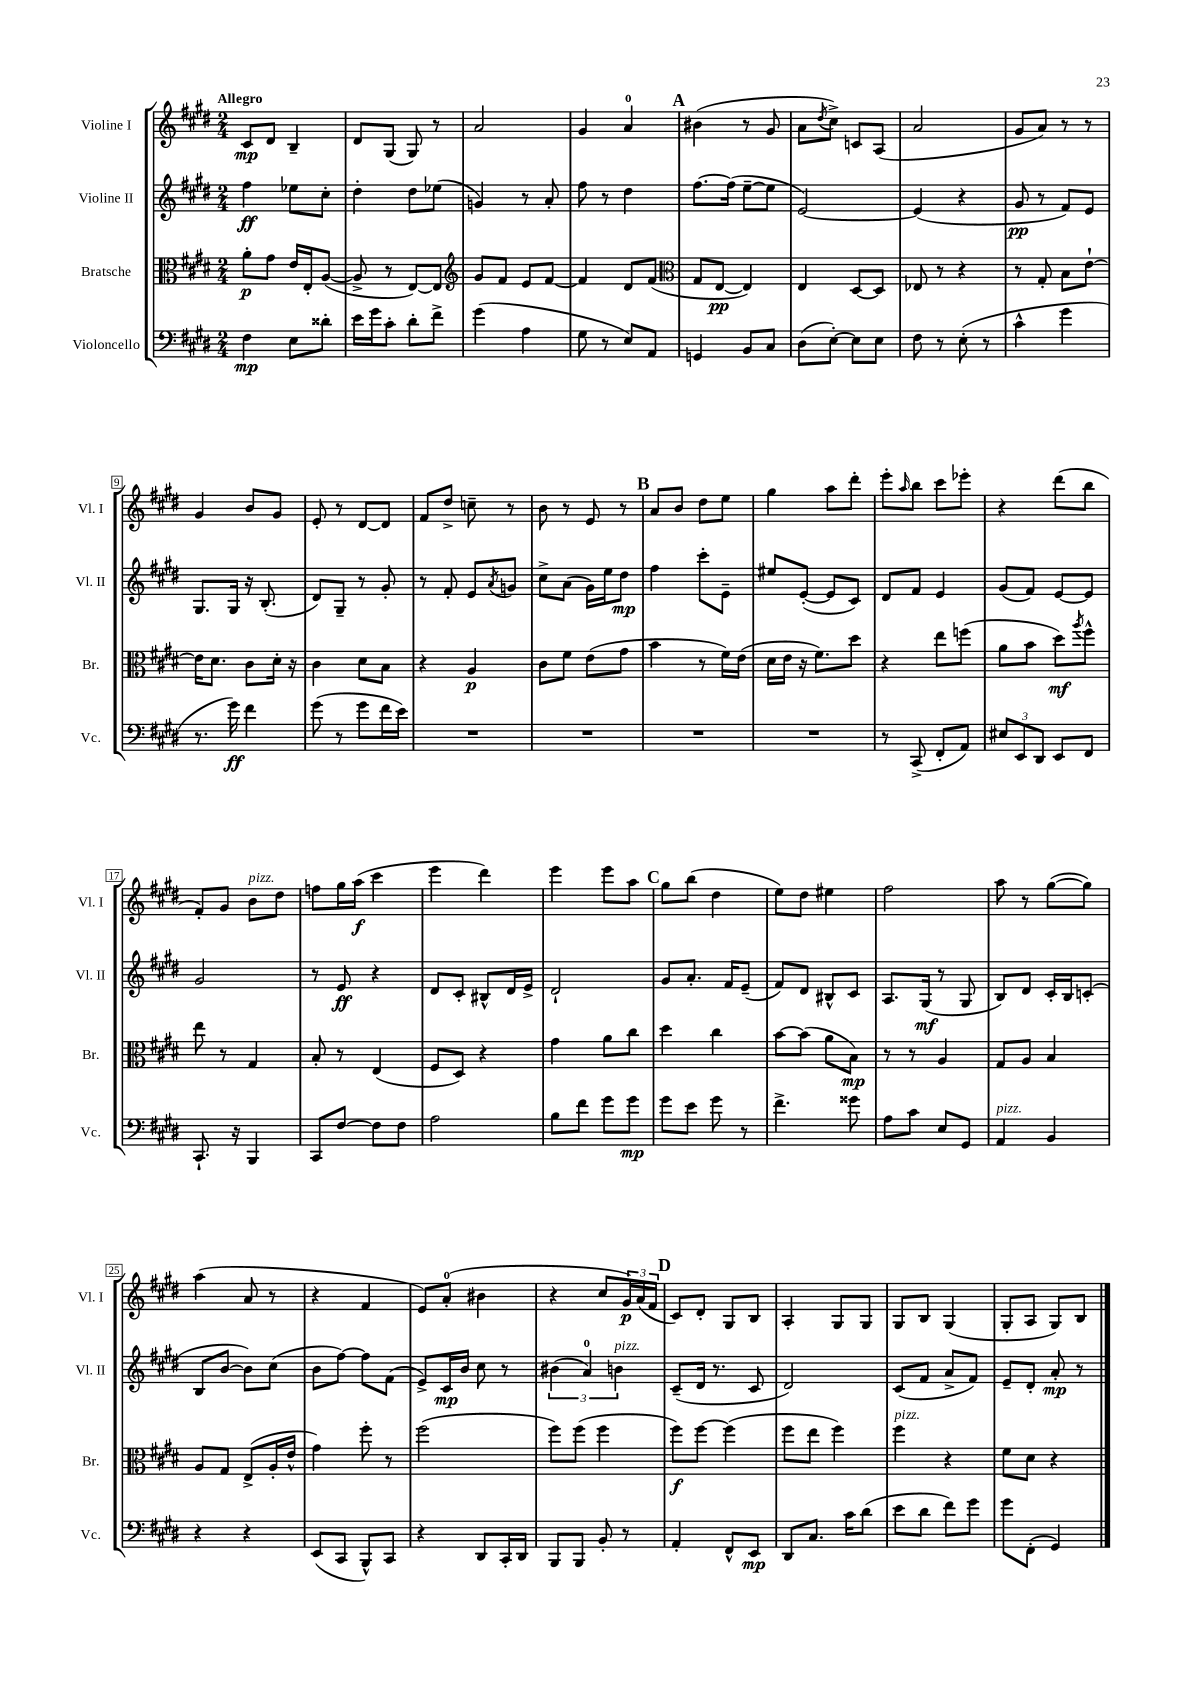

**kern	**kern	**kern	**kern
*staff4	*staff3	*staff2	*staff1
*clefF4	*clefC3	*clefG2	*clefG2
*k[f#c#g#d#]	*k[f#c#g#d#]	*k[f#c#g#d#]	*k[f#c#g#d#]
*M2/4	*M2/4	*M2/4	*M2/4
4F#\	8a'\L	4ff#\	8c#/L
.	8g#\J	.	8d#/J
8E\L	16e/LL	8ee-\L	4B~/
.	16E'/J	.	.
8d##'\J	([8A/J	8cc#'\J	.
=	=	=	=
16e\LL	8A^/]	4dd#'\	8d#/L
16g#\J	.	.	.
8c#'\J	8r	.	(8G#/J
8d#'\L	[8E/L)	8dd#\L	8G#/)
8f#^\J	8E/]J	(8ee-\J	8r
=	=	=	=
*	*clefG2	*	*
(4g#\	8g#/L	4g/)	2a/
.	8f#/J	.	.
4A\	8e/L	8r	.
.	[8f#/J	8a'/	.
=	=	=	=
8G#\	4f#/]	8ff#\	4g#/
8r	.	8r	.
8E/L)	8d#/L	4dd#\	4a/
8AA/J	(8f#/J	.	.
=	=	=	=
*	*clefC3	*	*
4GG/	8G#/L	[8.ff#\L	(4b#\
.	[8E/J	.	.
.	.	(16ff#\]Jk	.
8BB/L	4E/])	[8ee~\L	8r
8C#/J	.	8ee\]J	8g#/
=	=	=	=
(8D#\L	4E/	[2e/)	8a\L
.	.	.	8qdd#/
[8E'\J)	.	.	8cc#^\J)
8E\]L	[8D#/L	.	8c/L
8E\J	8D#/]J	.	(8A/J
=	=	=	=
8F#\	8E-/	(4e/]	2a/
8r	8r	.	.
(8E'\	4r	4r	.
8r	.	.	.
=	=	=	=
4c#^^\	8r	8g#/	8g#/L
.	8G#'/	8r	8a/J)
4g#\	8B\L	8f#/L)	8r
.	[8e`\J	8e/J	8r
=	=	=	=
8.r	16e\]LK	8.G#/L	4g#/
.	8.d#\J	.	.
16g#\)	.	16G#/Jk	.
4f#\	8c#\L	16r	8b/L
.	.	(8.B'/	.
.	16d#'\Jk	.	8g#/J
.	16r	.	.
=	=	=	=
(8g#\	4c#\	8d#/L)	8e'/
8r	.	8G#~/J	8r
8g#\L	8d#\L	8r	[8d#/L
16f#\L	8B\J	8g#'/	8d#/]J
16e\JJ)	.	.	.
=	=	=	=
2r	4r	8r	8f#/L
.	.	8f#'/	8dd#^/J
.	4A/	8e/L	8cc~\
.	.	8qa/	.
.	.	8g/J	8r
=	=	=	=
2r	8c#\L	8cc#^\L	8b\
.	8f#\J	(8a\J	8r
.	(8e\L	16g#\LL)	8e/
.	.	16ee\J	.
.	8g#\J	8dd#\J	8r
=	=	=	=
2r	4b\	4ff#\	8a/L
.	.	.	8b/J
.	8r	8ccc#'\L	8dd#\L
.	16f#\LL)	8e~\J	8ee\J
.	(16e\JJ	.	.
=	=	=	=
2r	16d#\LL	8ee#/L	4gg#\
.	16e\JJ	.	.
.	16r	([8e'/J	.
.	8.f#\L)	.	.
.	.	8e/]L	8aa\L
.	8dd#\J	8c#/J)	8ddd#'\J
=	=	=	=
8r	4r	8d#/L	8eee'\L
.	.	.	16qqaa/
(8CC#^/	.	8f#/J	8bb\J
8FF#'/L	8ee\L	4e/	8ccc#\L
8AA/J)	(8ff\J	.	8eee-'\J
=	=	=	=
12E#/L	8a\L	(8g#/L	4r
12EE/	.	.	.
.	8b\J	8f#/J)	.
12DD#/J	.	.	.
8EE/L	8dd#\L)	[8e/L	(8ddd#\L
.	8qaa/	.	.
8FF#/J	8ff#^^\J	8e/]J	8bb\J
=	=	=	=
8.CC#`/	8ee\	2g#/	8f#'/L)
.	8r	.	8g#/J
16r	.	.	.
4BBB/	4G#/	.	8b\L
.	.	.	8dd#\J
=	=	=	=
8CC#/L	8B'/	8r	8ff\L
[8F#/J	8r	8e/	16gg#\L
.	.	.	(16aa\JJ
8F#\]L	(4E/	4r	4ccc#\
8F#\J	.	.	.
=	=	=	=
2A\	8F#/L	8d#/L	4eee\
.	8D#/J)	8c#'/J	.
.	4r	8B#^^/L	4ddd#\)
.	.	16d#/L	.
.	.	16e^/JJ	.
=	=	=	=
8B\L	4g#\	2d#`/	4eee\
8f#\J	.	.	.
8g#\L	8a\L	.	8eee\L
8g#\J	8cc#\J	.	8aa\J
=	=	=	=
8g#\L	4dd#\	8g#/L	8gg#\L
8e\J	.	8.a'/J	(8bb\J
8g#\	4cc#\	.	4dd#\
.	.	16f#/LK	.
8r	.	(8e~/J	.
=	=	=	=
4.f#^\	[8b\L	8f#/L)	8ee\L)
.	(8b\]J	8d#/J	8dd#\J
.	8a\L	8B#^^/L	4ee#\
8g##\	8B\J)	8c#/J	.
=	=	=	=
8A\L	8r	8.A/L	2ff#\
8c#\J	8r	.	.
.	.	(16G#/Jk	.
8E/L	4A/	8r	.
8GG#/J	.	8G#/	.
=	=	=	=
4AA/	8G#/L	8B/L)	8aa\
.	8A/J	8d#/J	8r
4BB/	4B/	16c#'/LL	([8gg#\L
.	.	16B/J	.
.	.	(8c'/J	8gg#\]J)
=	=	=	=
4r	8A/L	8B/L	(4aa\
.	8G#/J	[8b/J	.
4r	(8E^/L	8b\]L)	8a/
.	16A'/L	(8cc#\J	8r
.	16e^^/JJ	.	.
=	=	=	=
(8EE/L	4g#\)	8b\L	4r
8CC#/J	.	[8ff#\J)	.
8BBB^^/L)	8ff#'\	8ff#\]L	4f#/
8CC#/J	8r	(8f#\J	.
=	=	=	=
4r	(2ff#\	8e^/L)	8e/L)
.	.	16c#/L	(8a'/J
.	.	16b/JJ	.
8DD#/L	.	8cc#\	4b#\
16CC#'/L	.	8r	.
16DD#/JJ	.	.	.
=	=	=	=
8BBB/L	8ff#\L)	(6b#\	4r
8BBB/J	(8ff#\J	.	.
.	.	6a/)	.
8BB'/	4ff#\	.	8cc#/L
.	.	6b\	.
8r	.	.	24g#/L)
.	.	.	(24a/
.	.	.	24f#/JJ
=	=	=	=
4AA'/	8ff#\L)	(8c#~/L	8c#/L)
.	[8ff#\J	16d#/Jk	8d#'/J
.	.	8.r	.
8FF#^^/L	(4ff#\]	.	8G#/L
8EE/J	.	8c#/	8B/J
=	=	=	=
8DD#/L	8ff#\L	2d#/)	4A'/
8.C#/J	8ee\J	.	.
.	4ff#\)	.	8G#/L
16c#\LK	.	.	.
(8d#\J	.	.	8G#/J
=	=	=	=
8e\L	4ff#\	(8c#/L	8G#/L
8d#\J	.	8f#/J	8B/J
8f#\L)	4r	8a^/L	(4G#/
8g#\J	.	8f#/J)	.
=	=	=	=
8g#\L	8f#\L	8e~/L	8G#'/L
(8FF#'\J	8d#\J	8d#'/J	8A/J
4GG#/)	4r	8a'/	8G#/L)
.	.	8r	8B/J
==	==	==	==
*-	*-	*-	*-
